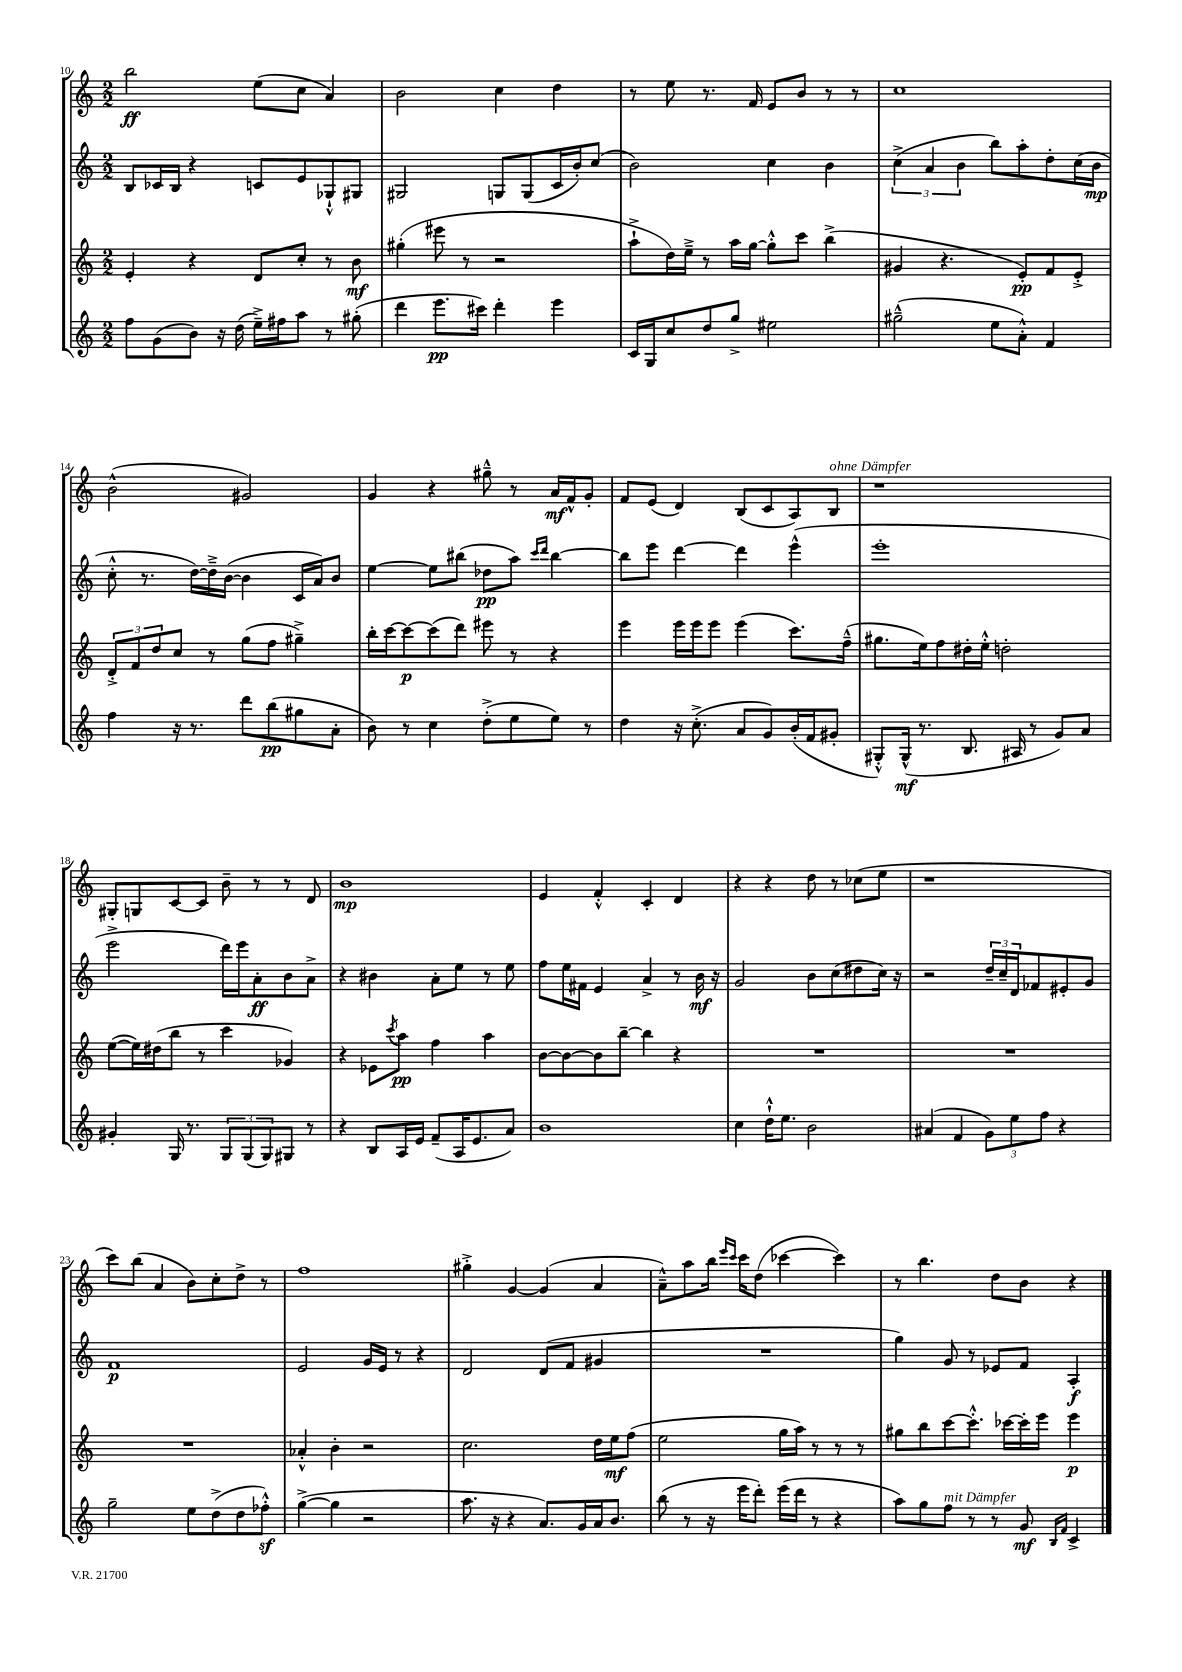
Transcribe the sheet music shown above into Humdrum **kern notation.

**kern	**kern	**kern	**kern
*staff4	*staff3	*staff2	*staff1
*clefG2	*clefG2	*clefG2	*clefG2
*k[]	*k[]	*k[]	*k[]
*M2/2	*M2/2	*M2/2	*M2/2
8ff\L	4e'/	8B/L	2bb\
(8g\	.	16c-/L	.
.	.	16B/JJ	.
8b\J)	4r	4r	.
16r	.	.	.
(16dd\	.	.	.
16ee~^\LL)	8d/L	8c/L	(8ee\L
16ff#\J	.	.	.
8aa\J	8cc'/J	8e/	8cc\J
8r	8r	8G-`^^/	4a/)
(8gg#'\	8b\	8G#/J	.
=	=	=	=
4ddd\	(4gg#'\	2G#/	2b\
8.eee\L	8eee#\	.	.
.	8r	.	.
16ccc#\Jk)	.	.	.
4ddd'\	2r	8G/L	4cc\
.	.	(8G/	.
4eee\	.	16c/L	4dd\
.	.	16b'/J)	.
.	.	(8cc/J	.
=	=	=	=
16c/LL	8aa`^\L	2b\)	8r
16G/J	.	.	.
8cc/	16dd\L)	.	8ee\
.	16ee~^\JJ	.	.
8dd/	8r	.	8.r
8gg^/J	16aa\LL	.	.
.	[16gg\JJ	.	16f/
2ee#\	8gg'^^\]L	4cc\	8e/L
.	8ccc\J	.	8b/J
.	(4bb^\	4b\	8r
.	.	.	8r
=	=	=	=
(2gg#~^^\	4g#/	(6cc^\	1cc
.	.	6a/	.
.	4.r	.	.
.	.	6b\	.
8ee\L	.	8bb\L)	.
8a'^^\J)	8e'/L)	8aa'\	.
4f/	8f/	8dd'\	.
.	8e'^/J	(16cc\L	.
.	.	16b\JJ	.
=	=	=	=
4ff\	12d'^/L	8cc'^^\	(2b^^\
.	12f/	.	.
.	.	8.r	.
.	12dd/	.	.
16r	8cc/J	.	.
8.r	.	[16dd\LL)	.
.	8r	16dd~^\]	.
.	.	([16b\JJ	.
8ddd\L	(8gg\L	4b\]	2g#/)
(8bb\	8ff\J	.	.
8gg#\	4gg#~^\)	16c/LL	.
.	.	16a/J)	.
8a'\J	.	8b/J	.
=	=	=	=
8b\)	16bb'\LL	[4ee\	4g/
.	[16ccc\J	.	.
8r	8ccc\_	.	.
4cc\	(8ccc\]	8ee\]L	4r
.	8ddd\J)	(8bb#\J	.
(8dd'^\L	8eee#\	8dd-\L	8gg#~^^\
8ee\	8r	8aa\J)	8r
.	.	16qqccc/LL	.
.	.	16qqddd/JJ	.
8ee\J)	4r	[4bb#\	16a/LL
.	.	.	16f^^/J
8r	.	.	8g'/J
=	=	=	=
4dd\	4eee\	8bb#\]L	8f/L
.	.	8eee\J	(8e/J
16r	16eee\LL	[4ddd\	4d/)
(8.cc'^\	16eee\J	.	.
.	8eee\J	.	.
8a/L	(4eee\	4ddd\]	(8B/L
8g/)	.	.	8c/
(16b'/L	8.ccc\L)	(4eee^^\	8A/)
16f/J	.	.	.
8g#'/J	.	.	8B/J
.	(16ff~^^\Jk	.	.
=	=	=	=
8G#'^^/L)	8.gg#\L	1eee'	1r
(16G#^^/Jk	.	.	.
8.r	16ee\k)	.	.
.	8ff\	.	.
8.B/	16dd#'\L	.	.
.	16ee'^^\JJ	.	.
.	2dd'\	.	.
16A#/	.	.	.
8r	.	.	.
8g/L)	.	.	.
8a/J	.	.	.
=	=	=	=
4g#'/	([8ee\L	2eee^\	8G#'/L
.	16ee\]L)	.	8G/
.	(16dd#\J	.	.
16G/	8bb\J	.	[8c/
8.r	.	.	.
.	8r	.	8c/]J
12G/L	4ccc\	16ddd\LL)	8b~\
.	.	16eee\J	.
(12G/	.	.	.
.	.	8a'\	8r
12G/)	.	.	.
8G#/J	4g-/)	8b\	8r
8r	.	8a^\J	8d/
=	=	=	=
4r	4r	4r	1b
8B/L	8e-\L	4b#\	.
.	8qccc/	.	.
16A/L	8aa\J	.	.
16e/JJ	.	.	.
(8f~/L	4ff\	8a'\L	.
16A/K	.	8ee\J	.
8.e/	.	.	.
.	4aa\	8r	.
8a/J)	.	8ee\	.
=	=	=	=
1b	[8b\L	8ff\L	4e/
.	8b\_	16ee\L	.
.	.	16f#\JJ	.
.	8b\]	4e/	4f'^^/
.	[8bb~\J	.	.
.	4bb\]	4a^/	4c'/
.	4r	8r	4d/
.	.	16b\	.
.	.	16r	.
=	=	=	=
4cc\	1r	2g/	4r
16dd`^^\LK	.	.	4r
8.ee\J	.	.	.
2b\	.	8b\L	8dd\
.	.	(8cc\	8r
.	.	8dd#\	(8cc-\L
.	.	16cc\Jk)	8ee\J
.	.	16r	.
=	=	=	=
(4a#/	1r	2r	1r
4f/	.	.	.
12g\L)	.	24dd~/LL	.
.	.	24cc~/	.
12ee\	.	24d/J	.
.	.	8f-/	.
12ff\J	.	.	.
4r	.	8e#'/	.
.	.	8g/J	.
=	=	=	=
2gg~\	1r	1f	8ccc\L)
.	.	.	(8bb\J
.	.	.	4a/
8ee\L	.	.	8b\L)
(8dd^\	.	.	8cc'\
8dd\	.	.	8dd^\J
8ff-'^^\J)	.	.	8r
=	=	=	=
([4gg^\	4a-'^^/	2e/	1ff
4gg\]	4b'\	.	.
2r	2r	16g/LL	.
.	.	16e/JJ	.
.	.	8r	.
.	.	4r	.
=	=	=	=
8.aa\	2.cc\	2d/	4gg#'^\
16r	.	.	.
4r	.	.	[4g/
8.a/L)	.	(8d/L	(4g/]
.	.	8f/J	.
16g/L	.	.	.
16a/J	16dd\LL	4g#/	4a/
8.b/J	16ee\J	.	.
.	(8ff\J	.	.
=	=	=	=
(8bb\	2ee\	1r	8a~^^\L)
8r	.	.	8aa\
16r	.	.	16bb\Jk
.	.	.	16qqeee/LL
.	.	.	16qqccc/JJ
16eee\LK	.	.	16ccc\LK
8ddd'\J)	.	.	(8dd\J
(16eee\LL	16gg\LL	.	[4ccc-\
16ddd\JJ	16aa\JJ)	.	.
8r	8r	.	.
4r	8r	.	4ccc-\])
.	8r	.	.
=	=	=	=
8aa\L)	8gg#\L	4gg\)	8r
8gg\	8bb\	.	4.bb\
8ff\J	[8ccc\	8g/	.
8r	8.ccc'^^\]J	8r	.
8r	.	8e-/L	8dd\L
.	[16ccc-\LL	.	.
8g/	16ccc-'\]	8f/J	8b\J
.	16eee\JJ	.	.
16qqB/LL	.	.	.
16qqf/JJ	.	.	.
4c^/	4eee\	4A'/	4r
==	==	==	==
*-	*-	*-	*-
